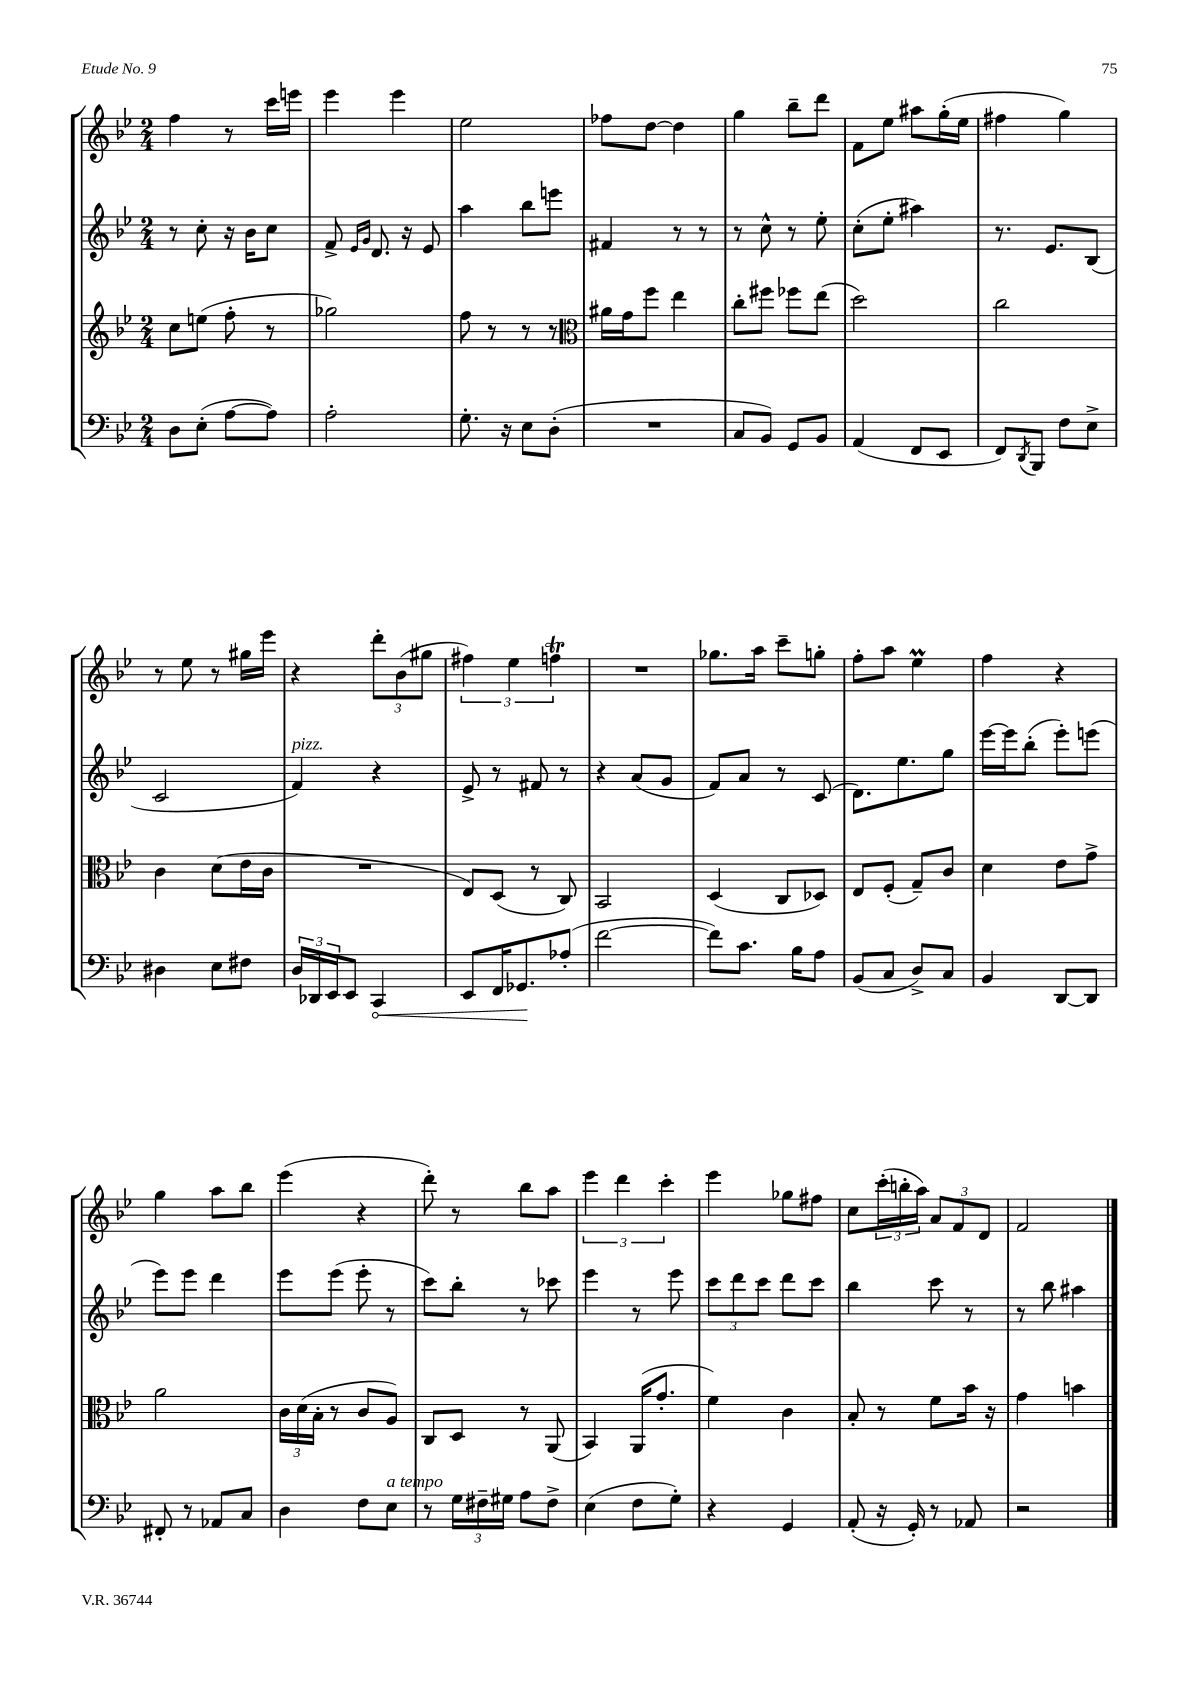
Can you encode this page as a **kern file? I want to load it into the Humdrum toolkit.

**kern	**kern	**kern	**kern
*staff4	*staff3	*staff2	*staff1
*clefF4	*clefG2	*clefG2	*clefG2
*k[b-e-]	*k[b-e-]	*k[b-e-]	*k[b-e-]
*M2/4	*M2/4	*M2/4	*M2/4
8D	8cc	8r	4ff
(8E-'	(8ee	8cc'	.
[8A	8ff'	16r	8r
.	.	16b-	.
8A])	8r	8cc	16ccc
.	.	.	16eee
=	=	=	=
2A'	2gg-)	8f^	4eee-
.	.	16qqe-	.
.	.	16qqg	.
.	.	8.d	.
.	.	.	4eee-
.	.	16r	.
.	.	8e-	.
=	=	=	=
8.G'	8ff	4aa	2ee-
.	8r	.	.
16r	.	.	.
8E-	8r	8bb-	.
(8D'	8r	8eee	.
=	=	=	=
*	*clefC3	*	*
2r	16a#	4f#	8ff-
.	16g	.	.
.	8ff	.	[8dd
.	4ee-	8r	4dd]
.	.	8r	.
=	=	=	=
8C	8cc'	8r	4gg
8BB-)	8ff#	8cc^^	.
8GG	8ff-	8r	8bb-~
8BB-	(8ee-	8ee-'	8ddd
=	=	=	=
(4AA	2dd)	(8cc'	8f
.	.	8ee-'	8ee-
8FF	.	4aa#)	8aa#
8EE-	.	.	(16gg'
.	.	.	16ee-
=	=	=	=
8FF)	2cc	8.r	4ff#
8qDD	.	.	.
8BBB-	.	.	.
.	.	8.e-	.
8F	.	.	4gg)
8E-^	.	(8B-	.
=	=	=	=
4D#	4c	2c	8r
.	.	.	8ee-
8E-	(8d	.	8r
8F#	16e-	.	16gg#
.	16c	.	16eee-
=	=	=	=
24D	2r	4f)	4r
24DD-	.	.	.
24EE-	.	.	.
8EE-	.	.	.
4CC	.	4r	12ddd'
.	.	.	(12b-
.	.	.	12gg#
=	=	=	=
8EE-	8E-)	8e-^	6ff#)
16FF	(8D	8r	.
.	.	.	6ee-
8.GG-	.	.	.
.	8r	8f#	.
.	.	.	6ff
(8A-'	8C)	8r	.
=	=	=	=
[2f	2BB-	4r	2r
.	.	(8a	.
.	.	8g	.
=	=	=	=
8f])	(4D	8f)	8.gg-
8.c	.	8a	.
.	.	.	16aa
.	8C	8r	8ccc~
16B-	.	.	.
8A	8D-)	(8c	8gg'
=	=	=	=
(8BB-	8E-	8.d)	8ff'
8C	(8F'	.	8aa
.	.	8.ee-	.
8D^)	8G~)	.	4ee-
8C	8c	8gg	.
=	=	=	=
4BB-	4d	[16eee-	4ff
.	.	16eee-]	.
.	.	(8bb-'	.
[8DD	8e-	8eee-')	4r
8DD]	8g^	(8eee	.
=	=	=	=
8FF#'	2a	8eee-)	4gg
8r	.	8eee-	.
8AA-	.	4ddd	8aa
8C	.	.	8bb-
=	=	=	=
4D	24c	8eee-	(4eee-
.	(24d	.	.
.	24B-'	.	.
.	8r	(8eee-	.
8F	8c	8eee-'	4r
8E-	8A)	8r	.
=	=	=	=
8r	8C	8ccc)	8ddd')
24G	8D	8bb-'	8r
24F#~	.	.	.
24G#	.	.	.
8A	8r	8r	8bb-
8F#^	(8AA	8ccc-	8aa
=	=	=	=
(4E-	4BB-)	4eee-	6eee-
.	.	.	6ddd
8F	(16AA	8r	.
.	8.g'	.	.
.	.	.	6ccc'
8G')	.	8eee-	.
=	=	=	=
4r	4f)	12ccc	4eee-
.	.	12ddd	.
.	.	12ccc	.
4GG	4c	8ddd	8gg-
.	.	8ccc	8ff#
=	=	=	=
(8AA'	8B-'	4bb-	8cc
16r	8r	.	(24ccc'
.	.	.	24bb'
16GG')	.	.	.
.	.	.	24aa)
8r	8f	8ccc	12a
.	.	.	12f
8AA-	16b-	8r	.
.	.	.	12d
.	16r	.	.
=	=	=	=
2r	4g	8r	2f
.	.	8bb-	.
.	4b	4aa#	.
==	==	==	==
*-	*-	*-	*-
